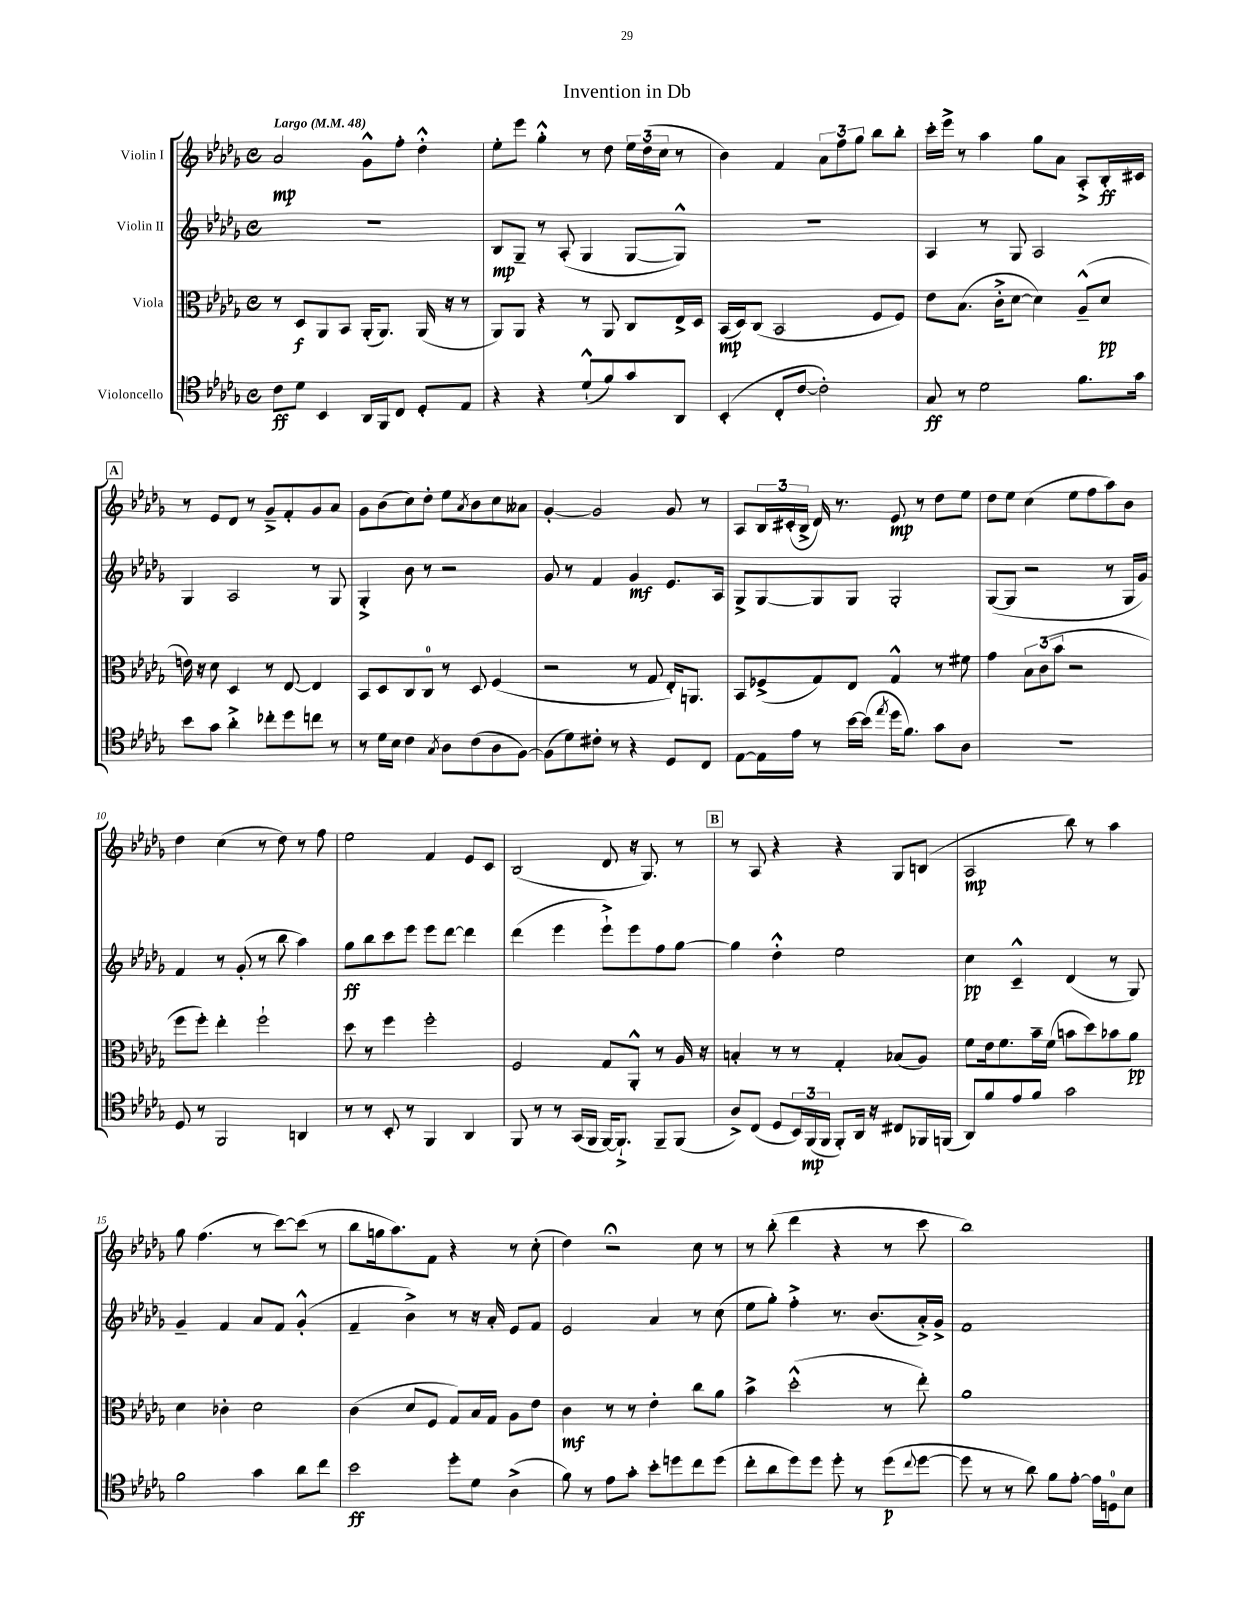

**kern	**dynam	**kern	**dynam	**kern	**dynam	**kern	**dynam
*part4	*part4	*part3	*part3	*part2	*part2	*part1	*part1
*staff4	*staff4	*staff3	*staff3	*staff2	*staff2	*staff1	*staff1
*I"Violoncello	*	*I"Viola	*	*I"Violin II	*	*I"Violin I	*
*clefC4	*	*clefC3	*	*clefG2	*	*clefG2	*
*k[b-e-a-d-g-]	*	*k[b-e-a-d-g-]	*	*k[b-e-a-d-g-]	*	*k[b-e-a-d-g-]	*
*M4/4	*	*M4/4	*	*M4/4	*	*M4/4	*
*met(c)	*	*met(c)	*	*met(c)	*	*met(c)	*
*MM48	*	*MM48	*	*MM48	*	*MM48	*
=1	=1	=1	=1	=1	=1	=1	=1
!	!	!	!	!	!	!LO:TX:a:B:t=Largo	!
8c\L	ff	8r	.	1r	.	2a-/	mp
8d-\J	.	8D-/L	f	.	.	.	.
4BB-/	.	8AA-/	.	.	.	.	.
.	.	8BB-/J	.	.	.	.	.
16AA-/LL	.	(16AA-'/KL	.	.	.	8g-^^\L	.
16FF/J	.	8.AA-/J)	.	.	.	.	.
8C/J	.	.	.	.	.	8ff'\J	.
8D-'/L	.	(16AA-/	.	.	.	4dd-'^^\	.
.	.	16r	.	.	.	.	.
8E-/J	.	8r	.	.	.	.	.
=2	=2	=2	=2	=2	=2	=2	=2
4r	.	8AA-/L)	.	8B-/L	mp	8ee-'\L	.
.	.	8AA-/J	.	8G-~/J	.	8eee-\J	.
4r	.	4r	.	8r	.	4gg-'^^\	.
.	.	.	.	(8A-'/	.	.	.
(8d-`^^/L	.	8r	.	4G-/	.	8r	.
8f/)	.	8AA-/	.	.	.	8dd-\	.
8g-/	.	8C/L	.	[8G-/L	.	24ee-\LL	.
.	.	.	.	.	.	(24dd-\	.
.	.	.	.	.	.	24cc\JJ	.
8AA-/J	.	16E-^/L	.	8G-^^/J])	.	8r	.
.	.	16D-/JJ	.	.	.	.	.
=3	=3	=3	=3	=3	=3	=3	=3
(4BB-'/	.	(16BB-/LL	mp	1r	.	4b-\)	.
.	.	16D-/J)	.	.	.	.	.
.	.	(8C/J	.	.	.	.	.
8C'/L	.	2BB-/	.	.	.	4f/	.
[8c/J	.	.	.	.	.	.	.
2c'\])	.	.	.	.	.	12a-\L	.
.	.	.	.	.	.	12ff\	.
.	.	.	.	.	.	12gg-\J	.
.	.	8F/L	.	.	.	8bb-\L	.
.	.	8F/J)	.	.	.	8bb-'\J	.
=4	=4	=4	=4	=4	=4	=4	=4
8G-/	ff	8e-\L	.	4A-/	.	16ccc'\LL	.
.	.	.	.	.	.	16eee-^\JJ	.
8r	.	(8.B-\J	.	.	.	8r	.
2d-\	.	.	.	8r	.	4aa-\	.
.	.	16c'^\KL	.	.	.	.	.
.	.	[8d-\J	.	8G-/	.	.	.
.	.	4d-\])	.	2A-/	.	8gg-\L	.
.	.	.	.	.	.	8a-\J	.
8.f\L	.	(8A-~^^/L	.	.	.	8A-'^/L	.
.	.	8d-/J	pp	.	.	16B-'/L	ff
16g-\Jk	.	.	.	.	.	16c#X/JJ	.
!!LO:LB:g=z
!!LO:REH:place=s1:t=A
=5	=5	=5	=5	=5	=5	=5	=5
8b-\L	.	16en\)	.	4G-/	.	8r	.
.	.	16r	.	.	.	.	.
8g-\J	.	8d-\	.	.	.	8e-/L	.
4a-'^\	.	4D-/	.	2A-/	.	8d-/J	.
.	.	.	.	.	.	8r	.
8cc-X'\L	.	8r	.	.	.	8g-~^/L	.
8dd-\	.	[8E-/	.	.	.	8f'/	.
8ccn\J	.	4E-/]	.	8r	.	8g-/	.
8r	.	.	.	8G-/	.	8a-/J	.
=6	=6	=6	=6	=6	=6	=6	=6
8r	.	8BB-/L	.	4G-'^/	.	8g-\L	.
16d-\LL	.	8D-/	.	.	.	(8b-\	.
16B-\JJ	.	.	.	.	.	.	.
4c\	.	8C/	.	8b-\	.	8cc\)	.
.	.	8C/J	.	8r	.	8dd-'\J	.
8qG-/	.	.	.	.	.	.	.
8A-\L	.	8r	.	2r	.	8ee-\L	.
.	.	.	.	.	.	8qa-/	.
(8c\	.	8D-/	.	.	.	8b-\	.
8A-\	.	(4F/	.	.	.	8cc\	.
[8F\J)	.	.	.	.	.	8a--X\J	.
=7	=7	=7	=7	=7	=7	=7	=7
(8F\L]	.	2r	.	8g-/	.	[4g-'/	.
8d-\)	.	.	.	8r	.	.	.
8c#X'\J	.	.	.	4f/	.	2g-/]	.
8r	.	.	.	.	.	.	.
4r	.	8r	.	4g-/	mf	.	.
.	.	8G-/	.	.	.	.	.
8D-/L	.	16E-'/KL)	.	8.e-/L	.	8g-/	.
.	.	8.AAn/J	.	.	.	.	.
8C/J	.	.	.	.	.	8r	.
.	.	.	.	16A-/Jk	.	.	.
=8	=8	=8	=8	=8	=8	=8	=8
[8E-\L	.	8BB-/L	.	8G-^/L	.	8A-/L	.
16E-\L]	.	(8F-X^/	.	[8G-/	.	24B-/L	.
.	.	.	.	.	.	(24c#X'/	.
16e-\JJ	.	.	.	.	.	.	.
.	.	.	.	.	.	24B-^/JJ	.
8r	.	8G-/)	.	8G-/]	.	16d-/)	.
.	.	.	.	.	.	8.r	.
[16b-\LL	.	8E-/J	.	8G-/J	.	.	.
(16b-\JJ]	.	.	.	.	.	.	.
8qee-/	.	.	.	.	.	.	.
16dd-\KL	.	4G-^^/	.	2G-'/	.	8e-/	mp
8.f\J)	.	.	.	.	.	.	.
.	.	.	.	.	.	8r	.
8g-\L	.	8r	.	.	.	8dd-\L	.
8A-\J	.	8f#X\	.	.	.	8ee-\J	.
=9	=9	=9	=9	=9	=9	=9	=9
1r	.	4g-\	.	([8G-/L	.	8dd-\L	.
.	.	.	.	8G-/J]	.	8ee-\J	.
.	.	12B-\L	.	2r	.	(4cc\	.
.	.	(12c\	.	.	.	.	.
.	.	12b-\J	.	.	.	.	.
.	.	2r	.	.	.	8ee-\L	.
.	.	.	.	.	.	8ff\	.
.	.	.	.	8r	.	8aa-\)	.
.	.	.	.	16G-/LL	.	8b-\J	.
.	.	.	.	16g-/JJ)	.	.	.
!!LO:LB:g=z
=10	=10	=10	=10	=10	=10	=10	=10
8D-/	.	8ff\L	.	4f/	.	4dd-\	.
8r	.	8ff'\J)	.	.	.	.	.
2FF/	.	4ee-'\	.	8r	.	(4cc\	.
.	.	.	.	(8g-'/	.	.	.
.	.	2ff`\	.	8r	.	8r	.
.	.	.	.	8bb-\	.	8dd-\)	.
4AAn/	.	.	.	4aa-\)	.	8r	.
.	.	.	.	.	.	8ff\	.
=11	=11	=11	=11	=11	=11	=11	=11
8r	.	8dd-\	.	8gg-\L	ff	2ee-\	.
8r	.	8r	.	8bb-\	.	.	.
8BB-'/	.	4ff\	.	8ccc\	.	.	.
8r	.	.	.	8eee-\J	.	.	.
4FF/	.	2ff'\	.	8eee-\L	.	4f/	.
.	.	.	.	[8ddd-\J	.	.	.
4AA-/	.	.	.	4ddd-\]	.	8e-/L	.
.	.	.	.	.	.	8c/J	.
=12	=12	=12	=12	=12	=12	=12	=12
8FF/	.	2F/	.	(4ddd-\	.	(2B-/	.
8r	.	.	.	.	.	.	.
8r	.	.	.	4eee-\	.	.	.
(16GG-/LL	.	.	.	.	.	.	.
16FF/JJ	.	.	.	.	.	.	.
[16FF/KL)	.	8G-/L	.	8eee-`^\L)	.	8d-/	.
8.FF`^/J]	.	.	.	.	.	.	.
.	.	8AA-'^^/J	.	8eee-\	.	16r	.
.	.	.	.	.	.	8.G-/)	.
8FF~/L	.	8r	.	8ff\	.	.	.
(8FF/J	.	16A-/	.	[8gg-\J	.	8r	.
.	.	16r	.	.	.	.	.
!!LO:REH:place=s1:t=B
=13	=13	=13	=13	=13	=13	=13	=13
8A-^/L)	.	4Bn'/	.	4gg-\]	.	8r	.
(8C/J	.	.	.	.	.	8A-/	.
8D-/L	.	8r	.	4dd-'^^\	.	4r	.
24BB-/L)	.	8r	.	.	.	.	.
(24FF/	mp	.	.	.	.	.	.
24FF/JJ	.	.	.	.	.	.	.
8FF'/L)	.	4G-'/	.	2ee-\	.	4r	.
16AA-/Jk	.	.	.	.	.	.	.
16r	.	.	.	.	.	.	.
8C#X/L	.	(8B-X/L	.	.	.	8G-/L	.
16FF-X/L	.	8A-/J)	.	.	.	(8Bn/J	.
(16FFn/JJ	.	.	.	.	.	.	.
=14	=14	=14	=14	=14	=14	=14	=14
8AA-/L)	.	8f\L	.	4cc\	pp	2A-/	mp
8f/	.	16e-\k	.	.	.	.	.
.	.	8.f\	.	.	.	.	.
8e-/	.	.	.	4c~^^/	.	.	.
8f/J	.	16b-~\L	.	.	.	.	.
.	.	(16f\JJ	.	.	.	.	.
2g-\	.	8bn\L	.	(4d-/	.	8bb-\)	.
.	.	8dd-\)	.	.	.	8r	.
.	.	8b-X\	.	8r	.	4aa-\	.
.	.	8a-\J	pp	8G-/)	.	.	.
!!LO:LB:g=z
=15	=15	=15	=15	=15	=15	=15	=15
2f\	.	4d-\	.	4g-~/	.	8gg-\	.
.	.	.	.	.	.	(4.ff\	.
.	.	4c-X'\	.	4f/	.	.	.
4g-\	.	2d-\	.	8a-/L	.	8r	.
.	.	.	.	8f/J	.	[8ccc\L)	.
8a-\L	.	.	.	(4g-'^^/	.	(8ccc\J]	.
8cc\J	.	.	.	.	.	8r	.
=16	=16	=16	=16	=16	=16	=16	=16
2b-\	ff	(4c\	.	4f~/	.	8bb-\L	.
.	.	.	.	.	.	16ggn\k	.
.	.	.	.	.	.	8.aa-\)	.
.	.	8d-/L	.	4b-^\)	.	.	.
.	.	8F/J	.	.	.	8f\J	.
8dd-'\L	.	8G-/L)	.	8r	.	4r	.
8d-\J	.	16B-/L	.	16r	.	.	.
.	.	16G-/JJ	.	16a-'/	.	.	.
(4A-^\	.	8A-\L	.	8e-/L	.	8r	.
.	.	8e-\J	.	8f/J	.	(8cc'\	.
=17	=17	=17	=17	=17	=17	=17	=17
8f\)	.	4c\	mf	2e-/	.	4dd-\)	.
8r	.	.	.	.	.	.	.
8e-\L	.	8r	.	.	.	2r;<	.
8g-'\J	.	8r	.	.	.	.	.
8b-'\L	.	4e-'\	.	4a-/	.	.	.
8ddn\	.	.	.	.	.	.	.
8cc\	.	8cc\L	.	8r	.	8cc\	.
(8dd\J	.	8a-\J	.	(8cc\	.	8r	.
=18	=18	=18	=18	=18	=18	=18	=18
8cc'\L	.	4b-^\	.	8ee-\L	.	8r	.
8a-\	.	.	.	8gg-'\J)	.	(8bb-'\	.
8dd-\)	.	(2dd-'^^\	.	4ff'^\	.	4ddd-\	.
8dd-\J	.	.	.	.	.	.	.
8dd-'\	.	.	.	8.r	.	4r	.
8r	.	.	.	.	.	.	.
.	.	.	.	(8.b-/L	.	.	.
(8dd-\L	p	8r	.	.	.	8r	.
8qqcc/	.	.	.	.	.	.	.
[8dd-\J	.	8ee-'\)	.	16a-'^/L)	.	8ccc\	.
.	.	.	.	16g-^/JJ	.	.	.
=19	=19	=19	=19	=19	=19	=19	=19
8dd-\]	.	1a-	.	1f	.	1bb-)	.
8r	.	.	.	.	.	.	.
8r	.	.	.	.	.	.	.
8a-\)	.	.	.	.	.	.	.
8f\L	.	.	.	.	.	.	.
[8e-'\J	.	.	.	.	.	.	.
16e-\LL]	.	.	.	.	.	.	.
16Dn\J	.	.	.	.	.	.	.
8B-\J	.	.	.	.	.	.	.
==	==	==	==	==	==	==	==
*-	*-	*-	*-	*-	*-	*-	*-
